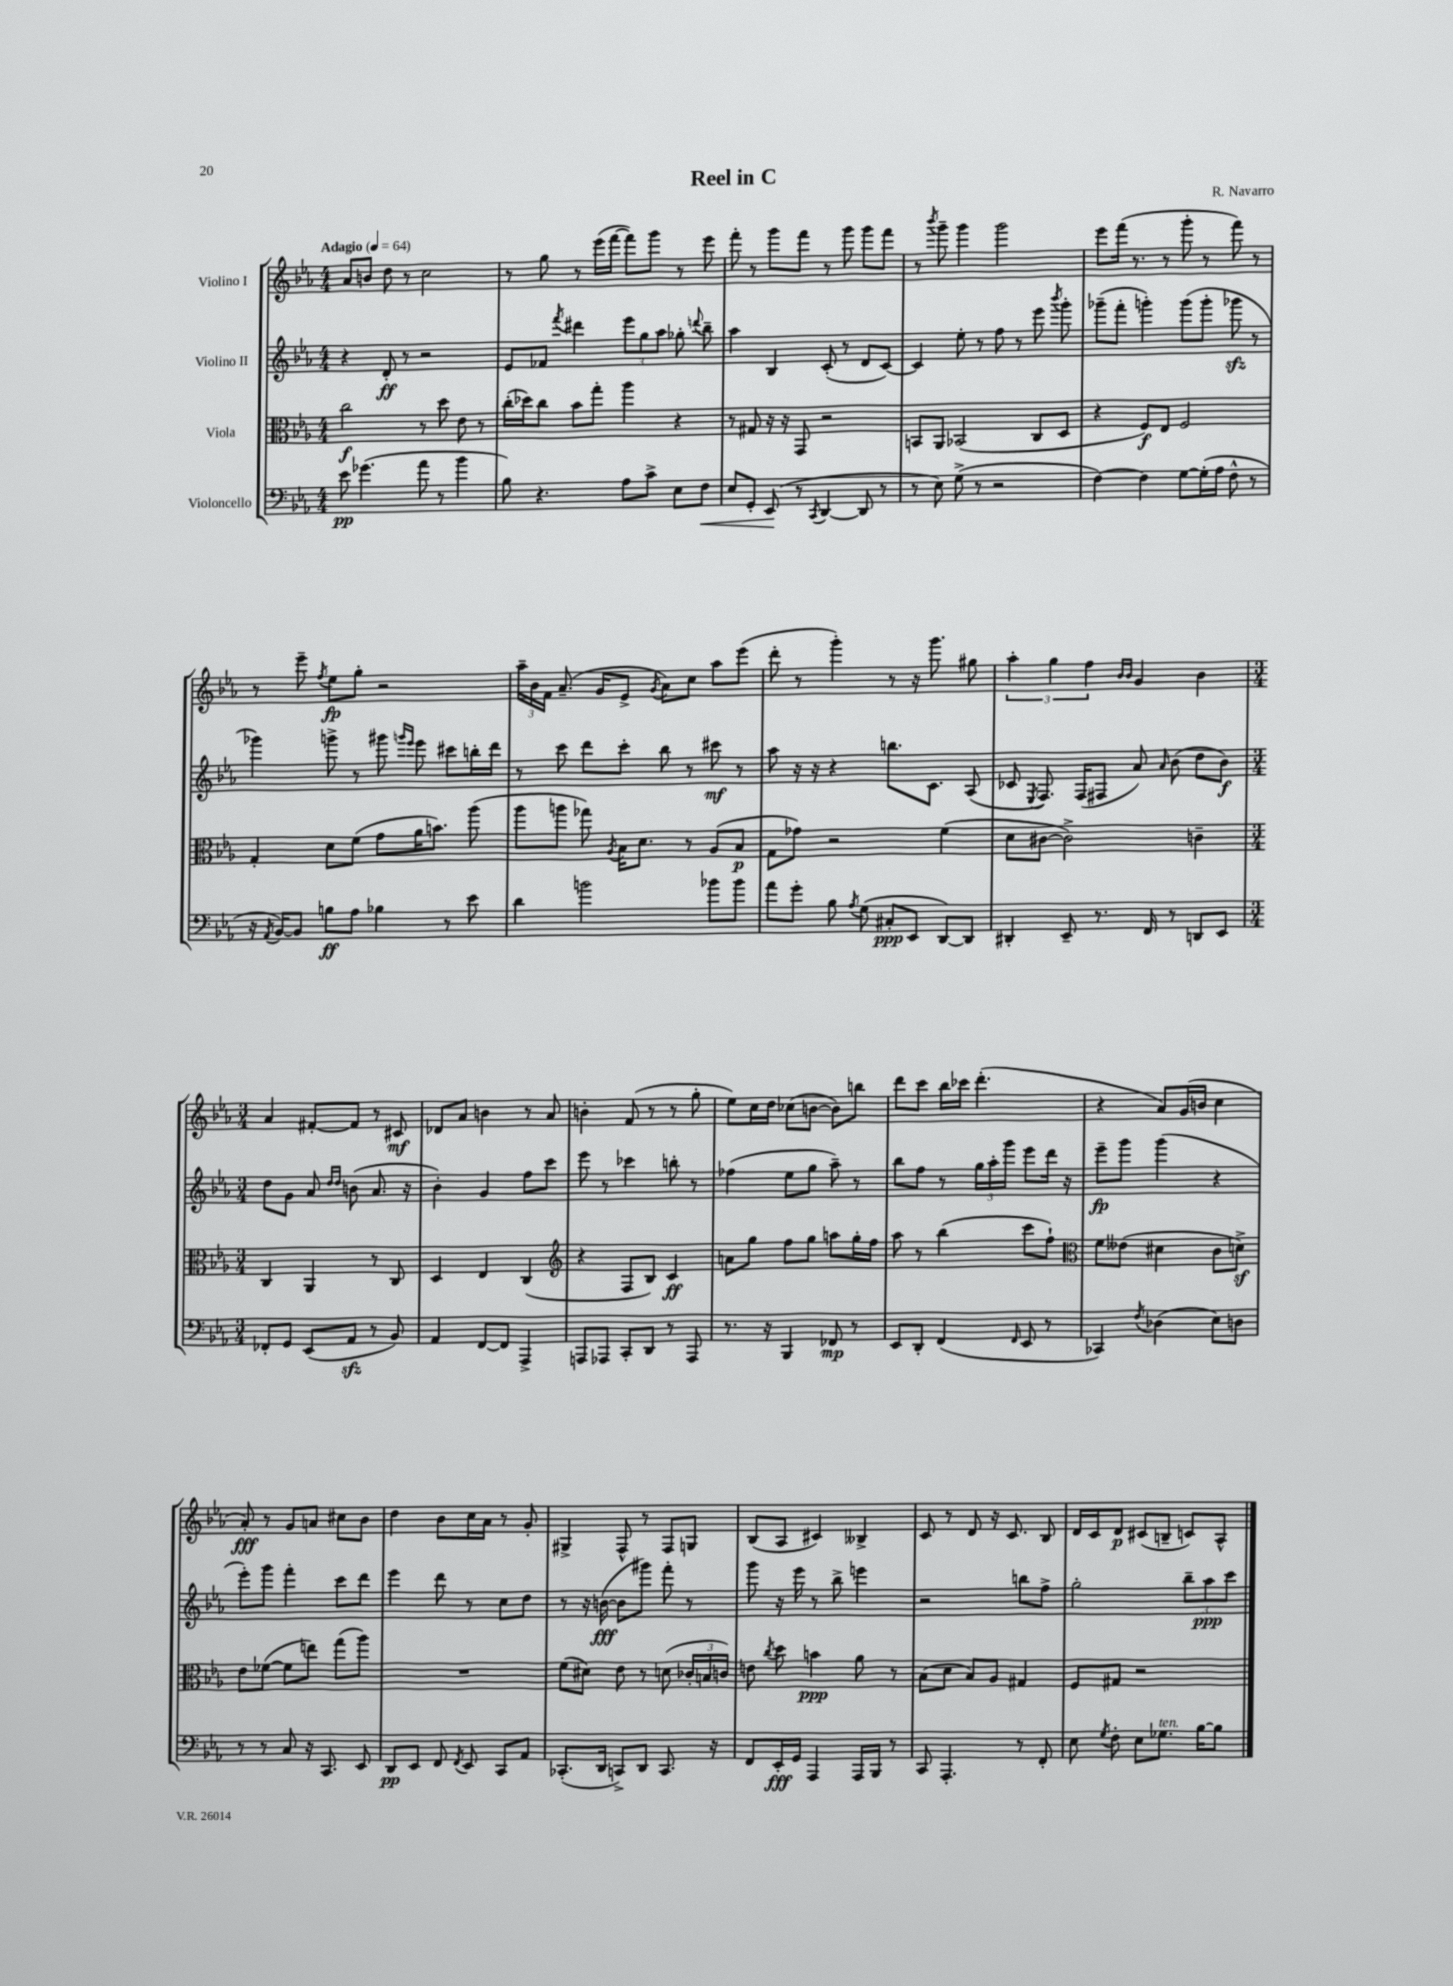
\header { title = "Reel in C" composer = "R. Navarro" }
<<
\new StaffGroup <<
\new Staff = "s0" \with { instrumentName = "Violino I" } {
    \clef treble \key ees \major \numericTimeSignature \time 4/4 \tempo "Adagio" 4 = 64
    \autoBeamOff aes'8[ b'8] d''8 r8 c''2 |
    r8 g''8 r8 ees'''16[( f'''16]~ f'''8[) g'''8] r8 ees'''8 |
    f'''8-. r8 g'''8[ f'''8] r8 g'''8 g'''8[ f'''8] |
    r8 \acciaccatura { bes'''8 } g'''8-- g'''4 g'''2 |
    ees'''8[ f'''16]( r8. r8 g'''8-. r8 f'''8) r8 |
    r8 ees'''8-- \acciaccatura { f''8 } ees''8[\fp g''8]-. r2 |
    \tuplet 3/2 { aes''16[-- bes'16 f'16] } aes'8.--( g'16[ ees'8]-> \acciaccatura { g'8 } aes'8[) c''8] aes''8[ ees'''8]( |
    d'''8-. r8 g'''4-.) r8 r16 g'''8. gis''8 |
    \tuplet 3/2 { aes''4-. g''4 f''4 } \grace { bes'16[ bes'16] } g'4 bes'4 |
    \numericTimeSignature \time 3/4 aes'4 fis'8[~-. fis'8] r8 cis'8\mf |
    des'8[ aes'8] b'4 r8 aes'8 |
    b'4-. f'8( r8 r8 g''8-. |
    ees''8[) c''16 d''16] ces''8[( b'8]~ b'8[) b''8] |
    d'''8[ c'''8] bes''16[ ces'''16] d'''4.-.( |
    r4 aes'8[) g'16( b'16] c''4 |
    aes'8-.\fff) r8 g'8[ a'8] cis''8[ bes'8] |
    d''4 bes'8[ c''16 aes'16] r8 g'8-. |
    gis4-> f8-^ r8 f8[ g8] |
    bes8[( aes8] cis'4) beses4-> |
    c'8 r8 d'8 r16 c'8. bes8 |
    d'16[ c'16 d'8]\p cis'8[( b8]-- c'8[) aes8]-^ \bar "|." |
}
\new Staff = "s1" \with { instrumentName = "Violino II" } {
    \clef treble \key ees \major \numericTimeSignature \time 4/4
    \autoBeamOff r4 d'8-.\ff r8 r2 |
    ees'8[ fes'8] \acciaccatura { f'''8 } dis'''4 \tuplet 3/2 { ees'''8[ g''8 aes''8] } ges''8-. \appoggiatura { d'''8 } bes''8-- |
    aes''4 bes4 c'8-.( r8 d'8[ c'8]~) |
    c'4 ees''8-. r8 f''8 r8 ees'''8 \acciaccatura { bes'''8 } g'''8-. |
    ges'''8[--( f'''8]-. g'''4-.) g'''8[( g'''8]-. ges'''8\sfz r8 |
    ges'''4) g'''8-> r8 gis'''8 \grace { g'''16[ ees'''16] } ees'''8 cis'''8[ b''16-. d'''16] |
    r8 c'''8 d'''8[ c'''8]-. bes''8 r8 cis'''8\mf r8 |
    aes''8 r16 r16 r4 b''8.[ c'8.] aes8( |
    ces'8 \acciaccatura { ees8 } f8.) f16[( fis8] aes'8) \grace { aes'16 } bes'8( d''8[ bes'8]\f) |
    \numericTimeSignature \time 3/4 d''8[ g'8] aes'8 \grace { d''16[ d''16] } b'8( aes'8. r16 |
    bes'4-.) g'4 f''8[ c'''8] |
    ees'''8 r8 ces'''4 b''8-. r8 |
    fes''4( ees''8[ g''8] aes''8--) r8 |
    bes''8[ f''8] r8 \tuplet 3/2 { g''16[ aes''16-. g'''16] } ees'''8[ d'''16] r16 |
    ees'''8[--\fp g'''8] g'''4( r4 |
    ees'''8[-.) g'''8] f'''4-. c'''8[ d'''8] |
    ees'''4 d'''8 r8 c''8[ d''8] |
    r8 r16 b'16~\fff( b'8[ gis'''8]) f'''8-. r8 |
    g'''8 r16 ees'''16 r8 bes''8-> e'''4 |
    r2 b''8[ f''8]-> |
    g''2-. \tuplet 3/2 { bes''8[-- aes''8\ppp c'''8] } \bar "|." |
}
\new Staff = "s2" \with { instrumentName = "Viola" } {
    \clef alto \key ees \major \numericTimeSignature \time 4/4
    \autoBeamOff c''2\f r8 d''8 ees'8 r8 |
    c''16[-.( des''16) c''8] bes'8[ g''8]-. aes''4 r4 |
    r8 gis8 r16 r16 g,8 r2 |
    b,8[ aes,8] bes,2( c8[ d8] |
    r4 f8[\f) ees8] f2 |
    g4-. d'8[ f'8]( g'8[ aes'16 b'8.]) aes''8( |
    aes''8[ a''8] ges''8) \acciaccatura { aes8 } bes16[ d'8.] r8 aes8[( bes8]\p |
    g8[ ges'8]) r2 f'4( |
    d'8[ cis'8]~ cis'2->) c'4-- |
    \numericTimeSignature \time 3/4 c4 aes,4 r8 c8 |
    d4 ees4 c4( |
    \clef treble r4 f8[ bes8]) c'4\ff |
    a'8[ g''8] f''8[ g''8] a''8[ g''16-. f''16] |
    aes''8 r8 bes''4( c'''8[ f''8]-!) |
    \clef alto f'8[ eeses'8]( dis'4 c'8[ d'8]->\sf) |
    ees'8[ fes'8]~( fes'8[ e''8]) g''8[( aes''8]) |
    R2. |
    f'8[( dis'8]) ees'8 r8 d'8( \tuplet 3/2 { ces'16[-. b16 c'16]) } |
    e'8 \acciaccatura { c''8 } d''8 b'4\ppp aes'8 r8 |
    bes8[( d'8] bes8[) aes8] gis4 |
    f8[ gis8] r2 \bar "|." |
}
\new Staff = "s3" \with { instrumentName = "Violoncello" } {
    \clef bass \key ees \major \numericTimeSignature \time 4/4
    \autoBeamOff ees'8\pp ges'4.( aes'8 r8 bes'4 |
    bes8) r4. aes8[ c'8]-> ees8[ f8]\< |
    ees8[ g,8]-. ees,8\!( r8 \acciaccatura { c,8 } d,4~ d,8 r8 |
    r8 ees8) g8->( r8 r2 |
    f4~) f4 g8[~ g16-.( aes16] f8-^ r8 |
    r16 \acciaccatura { aes,8 } bes,16[~) bes,8] b8[\ff aes8] bes4 r8 ees'8 |
    d'4 b'2 bes'8[ bes'8] |
    aes'8[ g'8]-. bes8 \acciaccatura { aes8 } g8( cis8[-.\ppp ees,8] d,8[~) d,8] |
    dis,4-. ees,8-- r8. f,16 r8 d,8[ ees,8] |
    \numericTimeSignature \time 3/4 fes,8[-. g,8] ees,8[( aes,8]\sfz r8 bes,8) |
    aes,4 f,8[~ f,8] aes,,4-> |
    a,,8[ aes,,8] c,8[-. d,8] r8 aes,,8 |
    r8. r16 bes,,4 fes,8\mp r8 |
    ees,8[ d,8]-. f,4( \grace { f,16 } ees,8 r8 |
    ces,4) \acciaccatura { f8 } des4( ees8[) d8] |
    r8 r8 c8 r16 c,8. ees,8 |
    d,8[\pp ees,8] f,8 \acciaccatura { f,8 } ees,8 c,8[ aes,8] |
    ces,8.[-.( d,16] c,8[->) d,8] c,8. r16 |
    f,8[ ees,16-.\fff g,16] aes,,4 aes,,16[ bes,,16] r8 |
    c,8 aes,,4.-. r8 f,8-. |
    ees8 \acciaccatura { g8 } f8-. ees8[ ges8.]^\markup { \italic "ten." } bes16[~ bes8] \bar "|." |
}
>>
>>
\layout { \context { \Score \remove "Bar_number_engraver" } }
